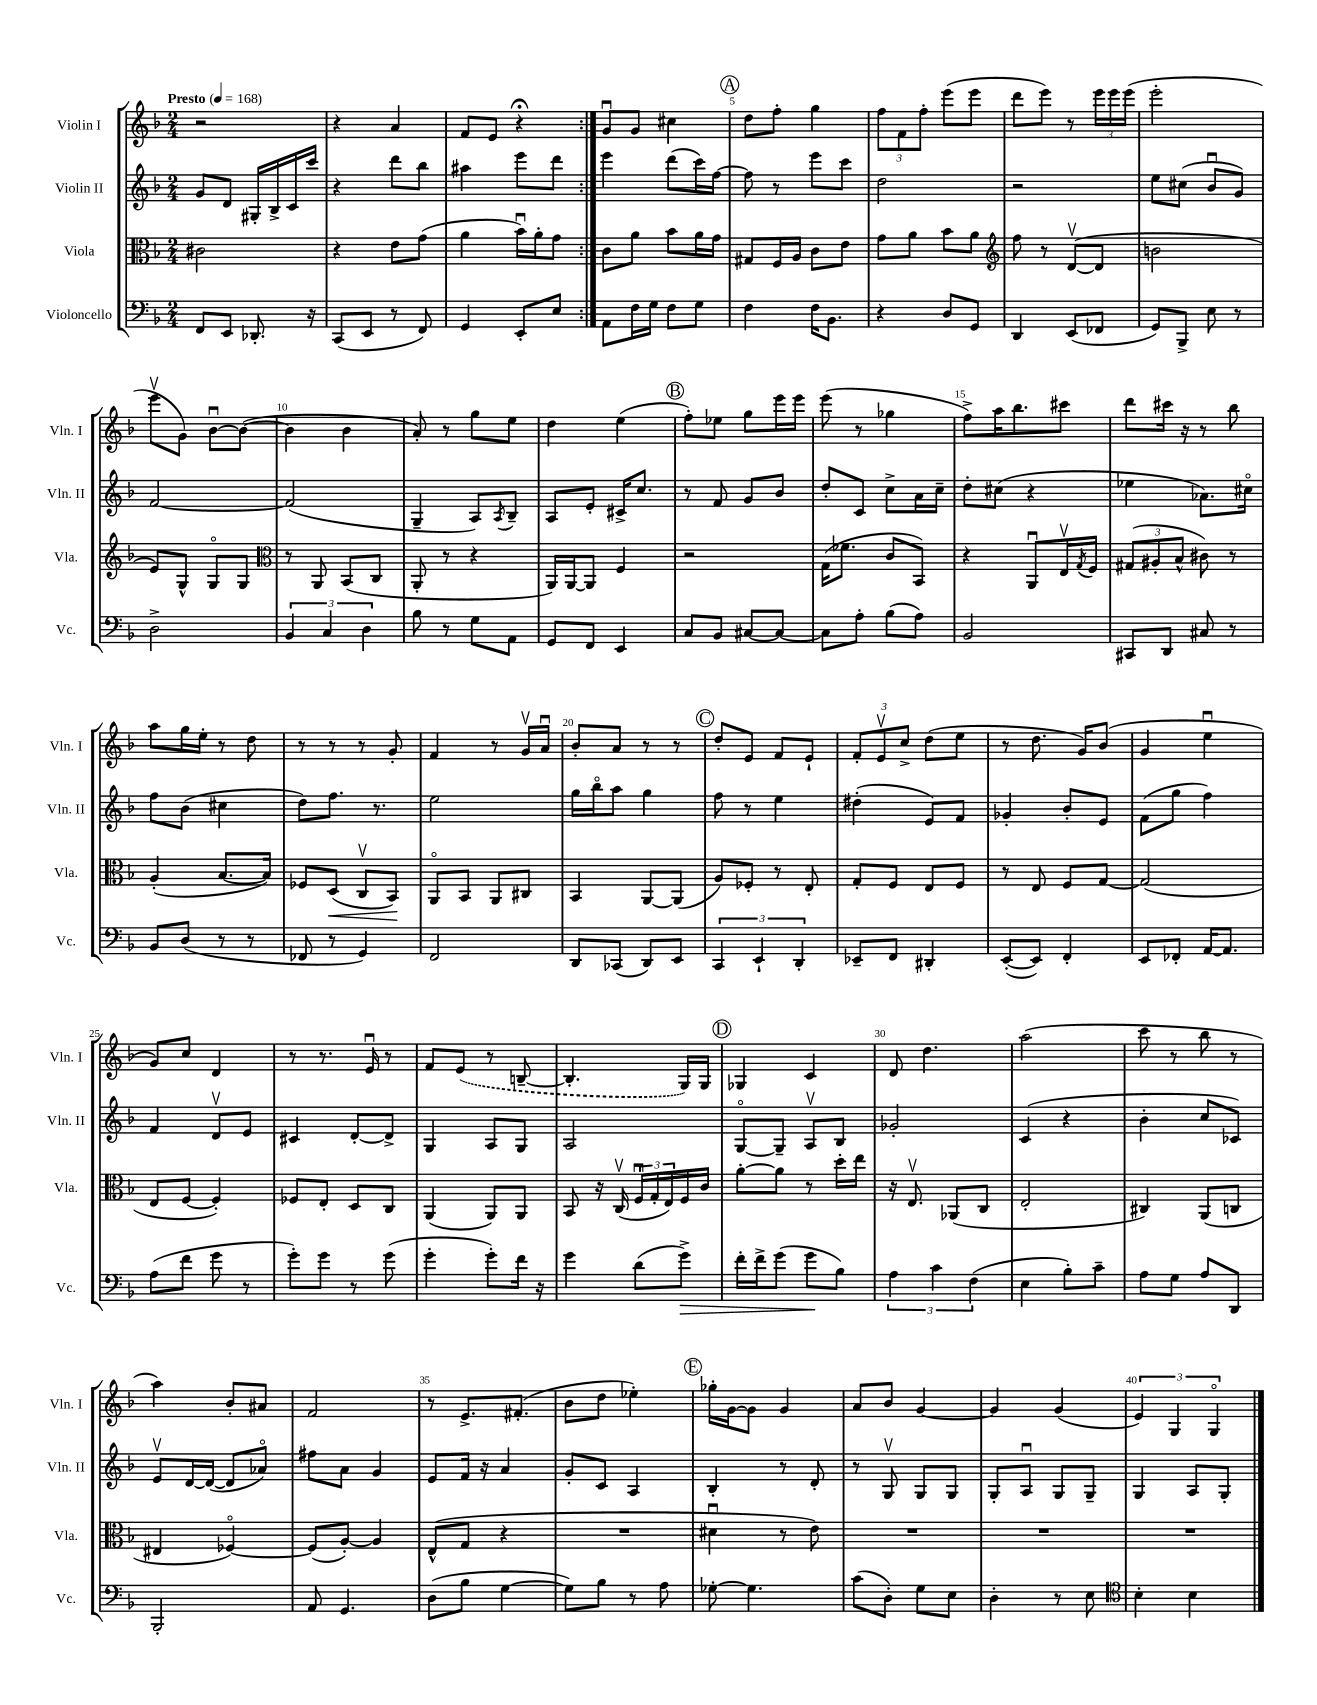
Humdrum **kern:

**kern	**dynam	**kern	**dynam	**kern	**kern
*part4	*part4	*part3	*part3	*part2	*part1
*staff4	*staff4	*staff3	*staff3	*staff2	*staff1
*I"Violoncello	*	*I"Viola	*	*I"Violin II	*I"Violin I
*I'Vc.	*	*I'Vla.	*	*I'Vln. II	*I'Vln. I
*clefF4	*	*clefC3	*	*clefG2	*clefG2
*k[b-]	*	*k[b-]	*	*k[b-]	*k[b-]
*M2/4	*	*M2/4	*	*M2/4	*M2/4
*MM168	*	*MM168	*	*MM168	*MM168
=1	=1	=1	=1	=1	=1
!	!	!	!	!	!LO:TX:a:B:t=Presto
8FF/L	.	2c#X\	.	8g/L	2r
8EE/J	.	.	.	8d/J	.
8.DD-X'/	.	.	.	16G#X'/LL	.
.	.	.	.	16B-^/	.
.	.	.	.	16c/	.
16r	.	.	.	16ccc/JJ	.
=2	=2	=2	=2	=2	=2
(8CC/L	.	4r	.	4r	4r
8EE/J	.	.	.	.	.
8r	.	8e\L	.	8ddd\L	4a/
8FF/)	.	(8g\J	.	8bb-\J	.
=3	=3	=3	=3	=3	=3
4GG/	.	4a\	.	4aa#X\	8f/L
.	.	.	.	.	8e/J
8EE'/L	.	16b-u\LL)	.	8eee\L	4r;<
.	.	16a'\J	.	.	.
8E/J	.	8g\J	.	8ddd\J	.
=4:|!	=4:|!	=4:|!	=4:|!	=4:|!	=4:|!
8AA\L	.	8c\L	.	4eee\	8gu/L
16F\L	.	8a\J	.	.	8g/J
16G\JJ	.	.	.	.	.
8F\L	.	8b-\L	.	(8ddd\L	4cc#X\
8G\J	.	16a\L	.	16ccc\L)	.
.	.	16g\JJ	.	[16ff\JJ	.
!!LO:REH:place=s1:t=A
=5	=5	=5	=5	=5	=5
4F\	.	8G#X/L	.	8ff\]	8dd\L
.	.	16F/L	.	8r	8ff'\J
.	.	16A/JJ	.	.	.
16F\KL	.	8c\L	.	8eee\L	4gg\
8.BB-\J	.	.	.	.	.
.	.	8e\J	.	8ccc\J	.
=6	=6	=6	=6	=6	=6
4r	.	8g\L	.	2dd\	12ff\L
.	.	.	.	.	12f\
.	.	8a\J	.	.	.
.	.	.	.	.	12ff'\J
8D/L	.	8b-\L	.	.	(8eee\L
8GG/J	.	8a\J	.	.	8eee\J
=7	=7	=7	=7	=7	=7
*	*	*clefG2	*	*	*
4DD/	.	8ff\	.	2r	8ddd\L
.	.	8r	.	.	8eee\J)
(8EE/L	.	([8dv/L	.	.	8r
8FF-X/J	.	8d/J]	.	.	24eee\LL
.	.	.	.	.	24eee\
.	.	.	.	.	(24eee\JJ
=8	=8	=8	=8	=8	=8
8GG/L)	.	2bn\	.	8ee\L	2eee'\
8BBB-^/J	.	.	.	(8cc#X\J	.
8E\	.	.	.	8b-u/L	.
8r	.	.	.	8g/J)	.
!!LO:LB:g=z
=9	=9	=9	=9	=9	=9
2D^\	.	8e/L)	.	[2f/	8eeev\L
.	.	8G^^/J	.	.	8g\J)
.	.	8G/L	.	.	[8b-u\L
.	.	8G/J	.	.	(8b-\J_
=10	=10	=10	=10	=10	=10
*	*	*clefC3	*	*	*
6BB-/	.	8r	.	(2f/]	4b-\]
.	.	8AA/	.	.	.
6C/	.	.	.	.	.
.	.	(8BB-/L	.	.	4b-\
6D\	.	.	.	.	.
.	.	8C/J	.	.	.
=11	=11	=11	=11	=11	=11
8B-\	.	8AA'/	.	4G~/	8a'/)
8r	.	8r	.	.	8r
8G\L	.	4r	.	8A/L)	8gg\L
.	.	.	.	8qA/	.
8AA\J	.	.	.	8B-~/J	8ee\J
=12	=12	=12	=12	=12	=12
8GG/L	.	16AA/LL)	.	8A/L	4dd\
.	.	[16AA/J	.	.	.
8FF/J	.	8AA/J]	.	8e'/J	.
4EE/	.	4F/	.	16c#X^/KL	(4ee\
.	.	.	.	8.cc/J	.
!!LO:REH:place=s1:t=B
=13	=13	=13	=13	=13	=13
8C/L	.	2r	.	8r	8ff'\L)
8BB-/J	.	.	.	8f/	8ee-X\J
[8C#X/L	.	.	.	8g/L	8gg\L
8C#/J_	.	.	.	8b-/J	16eee\L
.	.	.	.	.	16eee\JJ
=14	=14	=14	=14	=14	=14
8C#\L]	.	(16G\KL	.	8dd'/L	(8eee\
.	.	8.f-X\J	.	.	.
8A'\J	.	.	.	8c/J	8r
(8B-\L	.	8c/L	.	8cc^\L	4gg-X\
8A\J)	.	8BB-/J)	.	16a\L	.
.	.	.	.	16cc~\JJ	.
=15	=15	=15	=15	=15	=15
2BB-/	.	4r	.	8dd'\L	8ff^\L)
.	.	.	.	(8cc#X\J	16aa\K
.	.	.	.	.	8.bb-\
.	.	8AAu/L	.	4r	.
.	.	16Ev/L	.	.	8ccc#X\J
.	.	8qG/	.	.	.
.	.	16F/JJ	.	.	.
=16	=16	=16	=16	=16	=16
8CC#X/L	.	(12G#X/L	.	4ee-X\	8ddd\L
.	.	12A#X'/	.	.	.
8DD/J	.	.	.	.	16ccc#X\Jk
.	.	12B-^^/J	.	.	.
.	.	.	.	.	16r
8C#X/	.	8c#X\)	.	8.a-X\L)	8r
8r	.	8r	.	.	8bb-\
.	.	.	.	16cc#X\Jk	.
!!LO:LB:g=z
=17	=17	=17	=17	=17	=17
8BB-/L	.	(4A'/	.	8ff\L	8aa\L
(8D/J	.	.	.	(8b-\J	16gg\L
.	.	.	.	.	16ee'\JJ
8r	.	[8.B-/L	.	4cc#X\	8r
8r	.	.	.	.	8dd\
.	.	16B-/Jk])	.	.	.
=18	=18	=18	=18	=18	=18
8FF-X/	.	8F-X/L	.	8dd\L)	8r
!	!	!	!LO:HP:b	!	!
8r	.	(8D/J	<	8.ff\J	8r
4GG/)	.	8Cv/L	.	.	8r
.	.	.	.	8.r	.
.	.	8BB-/J)	.	.	8g'/
.	.	.	[	.	.
=19	=19	=19	=19	=19	=19
2FF/	.	8AA/L	.	2ee\	4f/
.	.	8BB-/J	.	.	.
.	.	8AA/L	.	.	8r
.	.	8C#X/J	.	.	16gv/LL
.	.	.	.	.	16au/JJ
=20	=20	=20	=20	=20	=20
8DD/L	.	4BB-/	.	16gg\LL	8b-'/L
.	.	.	.	16bb-\J	.
(8CC-X/J	.	.	.	8aa\J	8a/J
8DD/L)	.	[8AA/L	.	4gg\	8r
8EE/J	.	(8AA/J]	.	.	8r
!!LO:REH:place=s1:t=C
=21	=21	=21	=21	=21	=21
6CC/	.	8A/L)	.	8ff\	8dd'/L
.	.	8F-X'/J	.	8r	8e/J
6EE`/	.	.	.	.	.
.	.	8r	.	4ee\	8f/L
6DD'/	.	.	.	.	.
.	.	8E'/	.	.	8e`/J
=22	=22	=22	=22	=22	=22
8EE-X~/L	.	8G'/L	.	(4dd#X'\	12f'/L
.	.	.	.	.	12ev/
8FF/J	.	8F/J	.	.	.
.	.	.	.	.	12cc^/J
4DD#X'/	.	8E/L	.	8e/L)	(8dd\L
.	.	8F/J	.	8f/J	8ee\J
=23	=23	=23	=23	=23	=23
([8EE'/L	.	8r	.	4g-X'/	8r
8EE/J])	.	8E/	.	.	8.dd\
4FF'/	.	8F/L	.	8b-'/L	.
.	.	.	.	.	16g/KL)
.	.	[8G/J	.	8e/J	(8b-/J
=24	=24	=24	=24	=24	=24
8EE/L	.	(2G/]	.	(8f\L	4g/
8FF-X'/J	.	.	.	8gg\J	.
[16AA/KL	.	.	.	4ff\)	4eeu\
8.AA/J]	.	.	.	.	.
!!LO:LB:g=z
=25	=25	=25	=25	=25	=25
(8A\L	.	8E/L	.	4f/	8g/L)
8f\J	.	[8F/J	.	.	8cc/J
8g\	.	4F'/])	.	8dv/L	4d/
8r	.	.	.	8e/J	.
=26	=26	=26	=26	=26	=26
8g'\L)	.	8F-X/L	.	4c#X/	8r
8g\J	.	8E'/J	.	.	8.r
8r	.	8D/L	.	[8d'/L	.
.	.	.	.	.	16eu/
(8g\	.	8C/J	.	8d^/J]	8r
=27	=27	=27	=27	=27	=27
4g'\	.	(4AA/	.	4G/	8f/L
.	.	.	.	.	(8e/J
8g'\L)	.	8AA/L)	.	8A/L	8r
16f\Jk	.	8AA/J	.	8G/J	[8Bn~/
16r	.	.	.	.	.
=28	=28	=28	=28	=28	=28
4g\	.	8BB-/	.	2A/	4.B'/]
.	.	16r	.	.	.
.	.	(16Cv/	.	.	.
(8d\L	.	24Fu/LL	.	.	.
.	.	24G'/	.	.	.
.	.	24E/)	.	.	.
!	!LO:HP:b	!	!	!	!
8g^\J)	>	16F/	.	.	16G/LL)
.	.	16c/JJ	.	.	16G/JJ
!!LO:REH:place=s1:t=D
=29	=29	=29	=29	=29	=29
16f'\LL	.	[8a'\L	.	[8G/L	4G-X/
16f^\J	.	.	.	.	.
(8g\J	.	8a\J]	.	8G~/J]	.
8g\L	.	8r	.	8Av/L	4c/
8B-\J)	]	16dd'\LL	.	8B-/J	.
.	.	16ee\JJ	.	.	.
=30	=30	=30	=30	=30	=30
6A\	.	16r	.	2g-X'/	8d/
.	.	8.Ev/	.	.	.
.	.	.	.	.	4.dd\
6c\	.	.	.	.	.
.	.	(8AA-X/L	.	.	.
(6F\	.	.	.	.	.
.	.	8C/J	.	.	.
=31	=31	=31	=31	=31	=31
4E\	.	2E'/	.	(4c/	(2aa\
8B-'\L)	.	.	.	4r	.
8c~\J	.	.	.	.	.
=32	=32	=32	=32	=32	=32
8A\L	.	4C#X/)	.	4b-'\	8ccc\
8G\J	.	.	.	.	8r
8A/L	.	(8AA/L	.	8cc/L	8bb-\
8DD/J	.	8Cn/J	.	8c-X/J)	8r
!!LO:LB:g=z
=33	=33	=33	=33	=33	=33
2BBB-'/	.	4E#X/	.	8ev/L	4aa\)
.	.	.	.	[16d/L	.
.	.	.	.	(16d/JJ_	.
.	.	[4F-X/)	.	8d/L]	8b-'/L
.	.	.	.	8a-X/J)	8a#X/J
=34	=34	=34	=34	=34	=34
8AA/	.	(8F-/L]	.	8ff#X\L	2f/
4.GG/	.	[8A'/J)	.	8a\J	.
.	.	4A/]	.	4g/	.
=35	=35	=35	=35	=35	=35
(8D\L	.	(8E^^/L	.	8e/L	8r
8B-\J	.	8G/J	.	16f/Jk	8.e^/L
.	.	.	.	16r	.
[4G\	.	4r	.	4a/	.
.	.	.	.	.	(8.f#X'/J
=36	=36	=36	=36	=36	=36
8G\L])	.	2r	.	8g'/L	8b-\L
8B-\J	.	.	.	8c/J	8dd\J
8r	.	.	.	4A/	4ee-X'\)
8A\	.	.	.	.	.
!!LO:REH:place=s1:t=E
=37	=37	=37	=37	=37	=37
[8G-X'\	.	4d#Xu\	.	4B-'/	16gg-X'\LL
.	.	.	.	.	[16g\J
4.G-\]	.	.	.	.	8g\J]
.	.	8r	.	8r	4g/
.	.	8e\)	.	8d'/	.
=38	=38	=38	=38	=38	=38
(8c\L	.	2r	.	8r	8a/L
8D'\J)	.	.	.	8Gv/	8b-/J
8G\L	.	.	.	8G/L	[4g/
8E\J	.	.	.	8G/J	.
=39	=39	=39	=39	=39	=39
4D'\	.	2r	.	8G'/L	4g/]
.	.	.	.	8Au/J	.
8r	.	.	.	8G/L	(4g/
8E\	.	.	.	8G~/J	.
=40	=40	=40	=40	=40	=40
*clefC4	*	*	*	*	*
4B-'\	.	2r	.	4G/	6e/)
.	.	.	.	.	6G/
4B-\	.	.	.	8A/L	.
.	.	.	.	.	6G/
.	.	.	.	8G'/J	.
==	==	==	==	==	==
*-	*-	*-	*-	*-	*-
